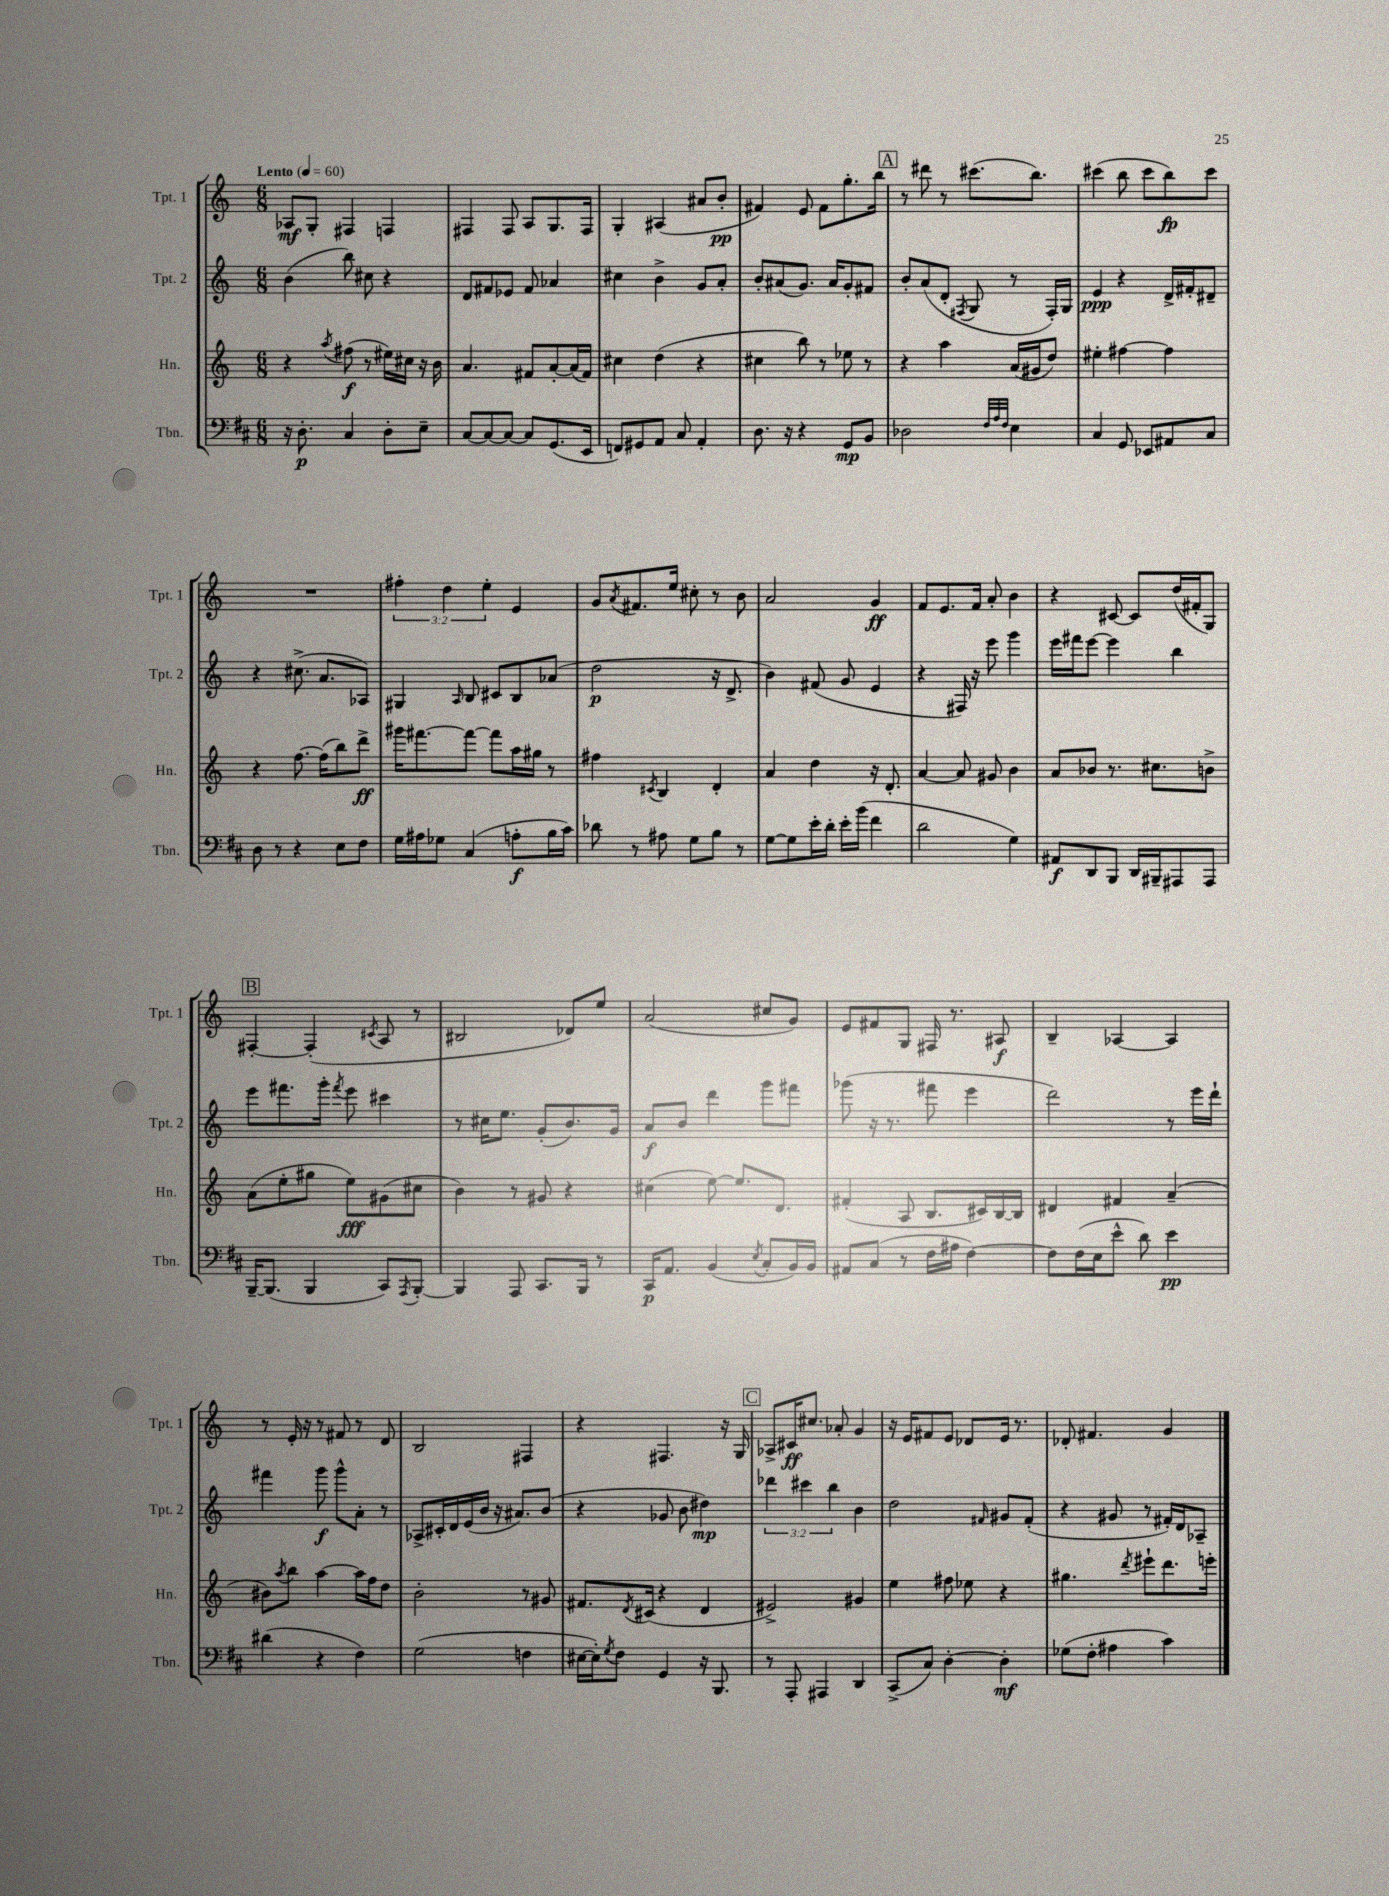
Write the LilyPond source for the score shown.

<<
\new StaffGroup <<
\new Staff = "s0" \with { instrumentName = "Tpt. 1" shortInstrumentName = "Tpt. 1" } {
    \clef treble \key c \major \numericTimeSignature \time 6/8 \override Staff.TupletNumber.text = #tuplet-number::calc-fraction-text \tempo "Lento" 4 = 60
    aes8\mf g8-. fis4 f4 |
    fis4 fis8 a8 g8. fis16 |
    g4-. ais4( ais'8 b'8-.\pp |
    fis'4) e'8 fis'8 g''8.-. b''16 |
    \mark \markup { \box "A" } r8 dis'''8 r8 cis'''8.( b''8.) |
    cis'''4( b''8 cis'''8 b''8\fp) cis'''8 |
    R2. |
    \tuplet 3/2 { fis''4-. d''4 e''4-. } e'4 |
    g'8 \acciaccatura { a'8 } fis'8. e''16 cis''8-. r8 b'8 |
    a'2 g'4\ff |
    f'8 e'8. f'16 a'8-. b'4 |
    r4 cis'8~ cis'8 d''16( fis'16-. g8) |
    \mark \markup { \box "B" } fis4~-. fis4-.( \acciaccatura { cis'8 } a8 r8 |
    bis2 des'8) e''8 |
    a'2( cis''8 g'8) |
    e'8 fis'8 g8 fis16 r8. ais8\f |
    b4-- aes4~ aes4 |
    r8 e'16-. r16 r8 fis'8 r8 d'8 |
    b2 fis4 |
    r4 fis4. r16 g16 |
    \mark \markup { \box "C" } aes8-> cis'16\ff cis''8. aes'8-. g'4 |
    r16 e'16 fis'8 e'8 des'8 e'16 r8. |
    des'8-. fis'4. g'4 \bar "|." |
}
\new Staff = "s1" \with { instrumentName = "Tpt. 2" shortInstrumentName = "Tpt. 2" } {
    \clef treble \key c \major \numericTimeSignature \time 6/8 \override Staff.TupletNumber.text = #tuplet-number::calc-fraction-text
    b'4( b''8) cis''8 r4 |
    d'8 fis'8 ees'8 fis'8 aes'4 |
    cis''4 b'4-> g'8 a'8-. |
    b'8-. ais'8( g'8.) ais'16 g'8-. fis'8 |
    \mark \markup { \box "A" } b'8-. a'8( d'8-. \acciaccatura { fis8 } g8 r8 fis16-.) g16 |
    e'4\ppp r4 d'16-> fis'16-. dis'8-- |
    r4 cis''8.->( a'8. aes8) |
    gis4 \grace { a16 } b8 cis'8 b8 aes'8( |
    d''2\p r16 d'8.-> |
    b'4) fis'8( g'8 e'4 |
    r4 fis16) r16 e'''8 g'''4 |
    e'''16 fis'''16 e'''8~ e'''4 b''4 |
    \mark \markup { \box "B" } e'''8 fis'''8. g'''16-. \acciaccatura { fis'''8 } e'''8 cis'''4 |
    r8 cis''16 e''8. g'8-.( b'8.) g'16 |
    a'8\f b'8 d'''4 g'''8 fis'''8 |
    ges'''8( r16 r8. fis'''8 e'''4 |
    d'''2) r8 e'''16 d'''16-! |
    fis'''4 g'''8\f g'''8-^ a'8-. r8 |
    aes8-> cis'16-. d'16 e'16( b'16 r16 ais'8.) b'8( |
    r4 ges'8 b'8 dis''4\mp) |
    \mark \markup { \box "C" } \tuplet 3/2 { des'''4 cis'''4 b''4 } b'4 |
    d''2 \grace { fis'16 } gis'8 fis'8-.( |
    r4 gis'8 r8 fis'16-.) d'16 aes8-- \bar "|." |
}
\new Staff = "s2" \with { instrumentName = "Hn." shortInstrumentName = "Hn." } {
    \clef treble \key c \major \numericTimeSignature \time 6/8
    r4 \acciaccatura { a''8 } fis''8\f( r8 eis''16) cis''16 r16 b'16 |
    a'4. fis'8 a'8~-. a'16( fis'16) |
    cis''4 d''4( r4 |
    cis''4 b''8) r8 ees''8 r8 |
    \mark \markup { \box "A" } r4 a''4 a'16( gis'16 d''8) |
    eis''4-. fis''4~ fis''4 |
    r4 f''8.~ f''16( b''8) d'''8->\ff |
    gis'''16 fis'''8.~ fis'''8~ fis'''8 a''16 gis''16 r8 |
    fis''4 \acciaccatura { cis'8 } b4 d'4-. |
    a'4 d''4 r16 d'8.-. |
    a'4~ a'8 gis'8 b'4 |
    a'8 bes'8 r8. cis''8. b'8-> |
    \mark \markup { \box "B" } a'8( e''8-. gis''8 e''8\fff) gis'8( cis''8 |
    b'4) r8 gis'8 r4 |
    cis''4( e''8~) e''8. d'8. |
    fis'4-.( a8 b8. cis'16) b16~ b16 |
    dis'4 fis'4 a'4--( |
    bis'8) \acciaccatura { a''8 } b''8 a''4~ a''16 f''16 d''8 |
    b'2-. r8 gis'8 |
    fis'8. \acciaccatura { d'8 } cis'16( r4 d'4 |
    \mark \markup { \box "C" } eis'2->) gis'4 |
    e''4 fis''8 ees''8 r4 |
    gis''4. \acciaccatura { d'''8 } eis'''8-! d'''8. e'''16-. \bar "|." |
}
\new Staff = "s3" \with { instrumentName = "Tbn." shortInstrumentName = "Tbn." } {
    \clef bass \key d \major \numericTimeSignature \time 6/8
    r16 d8.-.\p cis4 d8-. e8-- |
    cis8~ cis8~ cis8~ cis8 g,8.( e,16 |
    f,8) gis,8 a,8 cis8 a,4-. |
    d8. r16 r4 g,8\mp b,8 |
    \mark \markup { \box "A" } des2 \grace { fis32 a32 fis32 } e4 |
    cis4 g,8 ees,8 ais,8 cis8 |
    d8 r8 r4 e8 fis8 |
    g16 ais16 ges8 cis4( a8-.\f b16 cis'16) |
    des'8 r8 ais8 g8 b8 r8 |
    g8~ g8 e'16-. d'16-. e'16-. b'16( fis'4 |
    d'2 g4) |
    ais,8\f d,8 b,,8 d,16 bis,,16-- ais,,8 ais,,8 |
    \mark \markup { \box "B" } b,,16~-- b,,8.( b,,4 cis,8) \acciaccatura { a,,8 } b,,8~-. |
    b,,4 a,,8 cis,8. b,,16 r8 |
    cis,16\p a,8. b,4( \acciaccatura { e8 } cis8-. b,16) b,16 |
    ais,8 cis8( r8 fis16 ais16 fis4~) |
    fis8 fis16( e16 e'8-^ d'8) e'4\pp |
    dis'4( r4 fis4) |
    g2( f4 |
    eis16~ eis16-.) \acciaccatura { g8 } fis8 g,4 r16 b,,8. |
    \mark \markup { \box "C" } r8 a,,8-. ais,,4 d,4 |
    cis,8->( cis8) d4~-. d4-.\mf |
    ges8( fis8-. ais4 cis'4) \bar "|." |
}
>>
>>
\layout { \context { \Score \remove "Bar_number_engraver" } }
